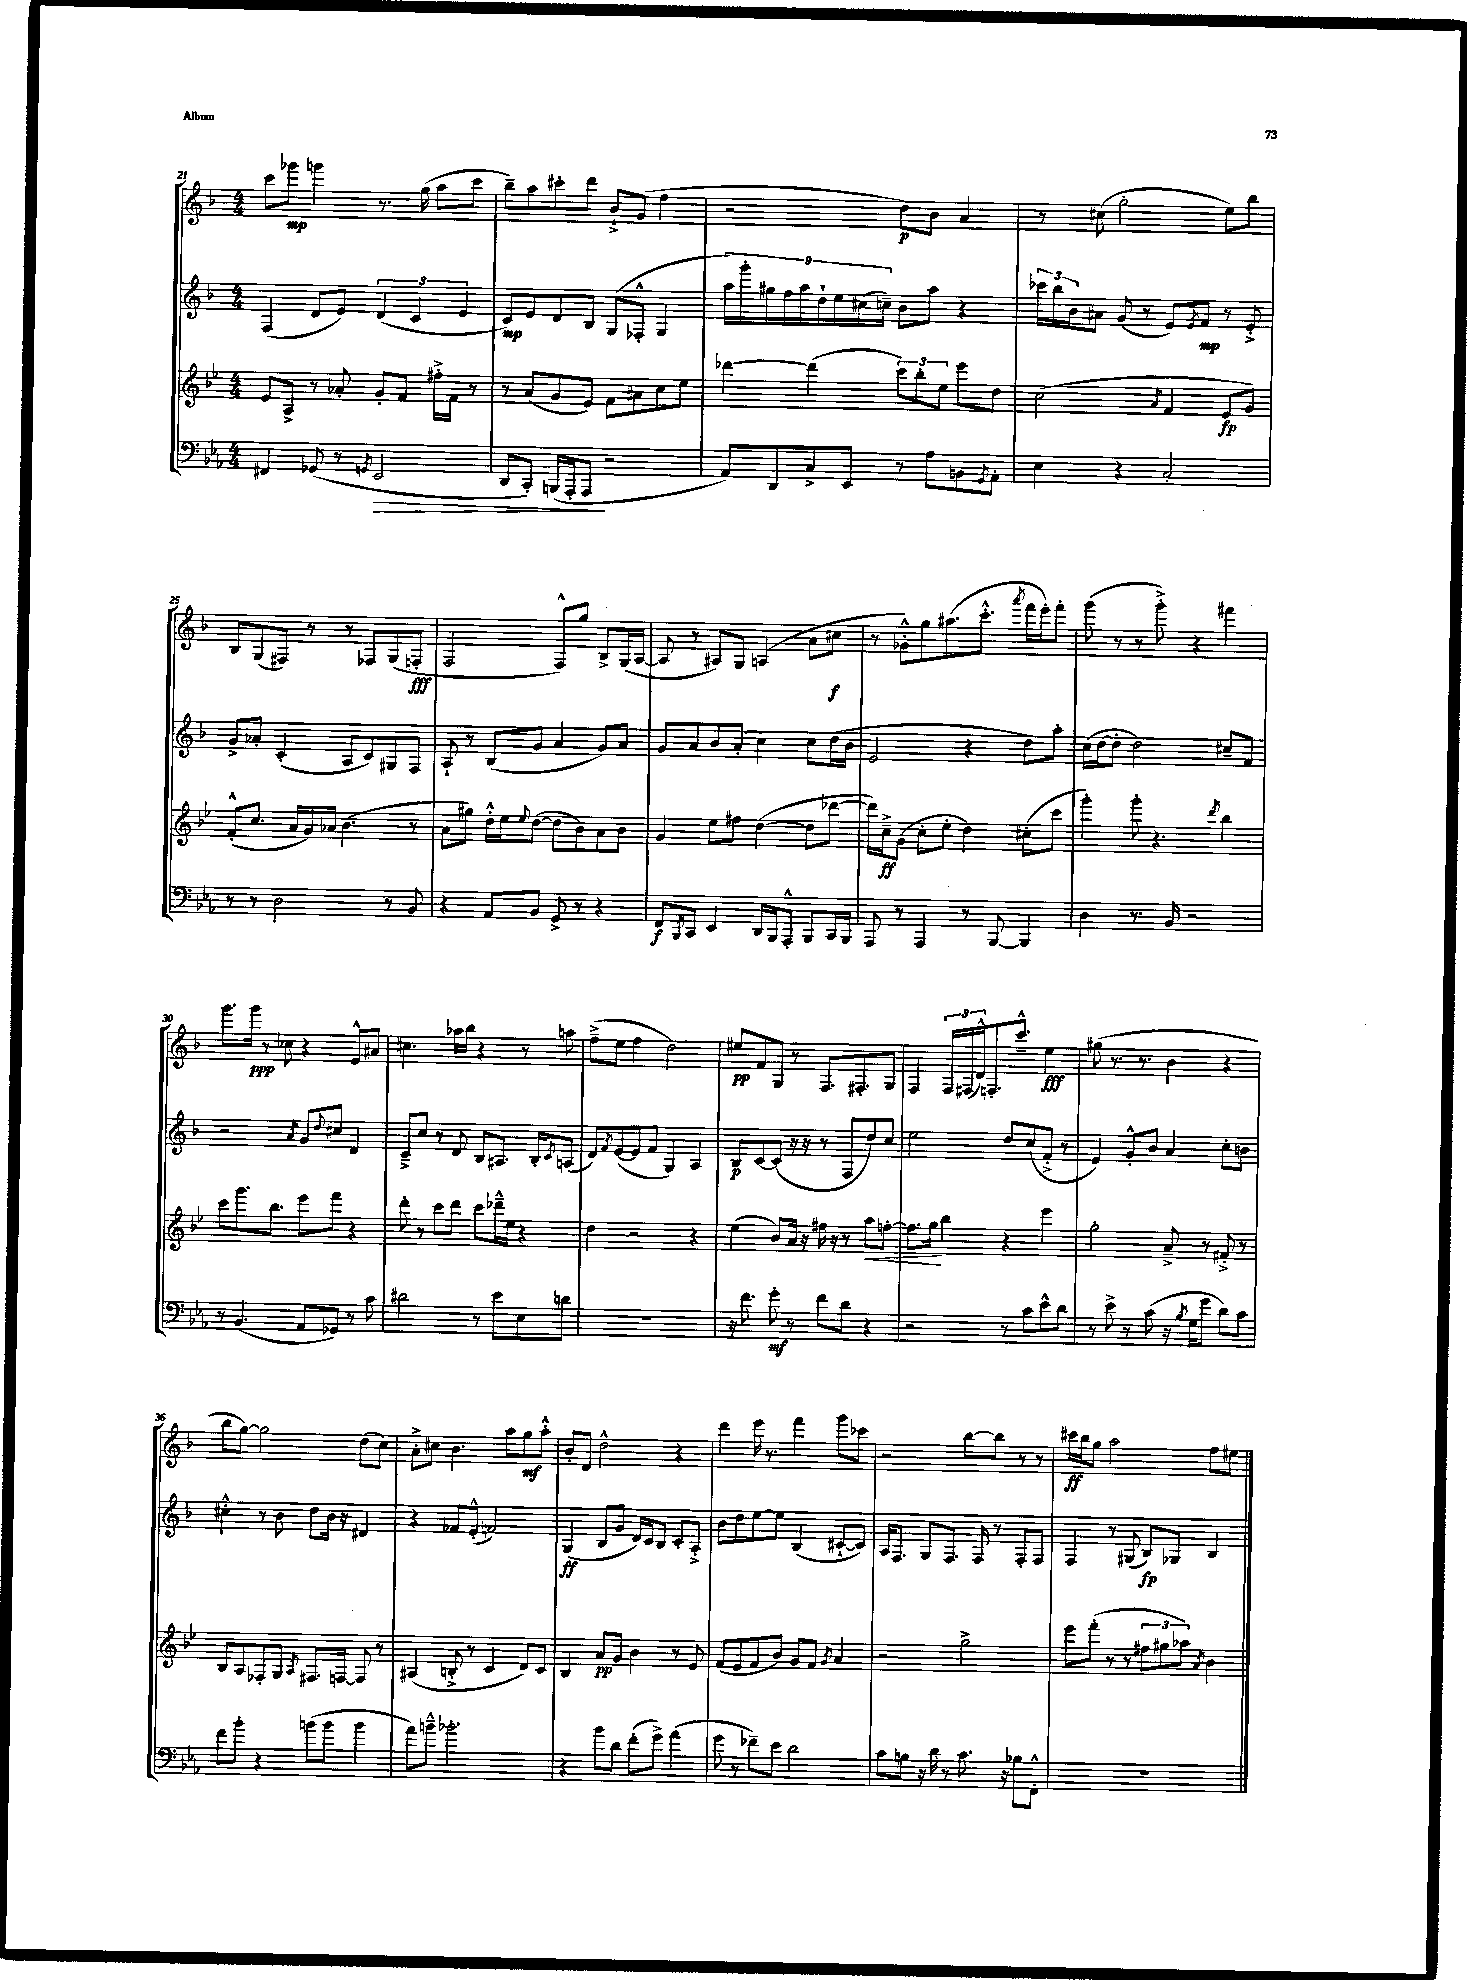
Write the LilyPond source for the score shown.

<<
\new StaffGroup <<
\new Staff = "s0" {
    \clef treble \key f \major \numericTimeSignature \time 4/4
    c'''8 ges'''8\mp g'''4 r8. g''16( a''8 c'''8 |
    bes''8--) a''8 cis'''8-. d'''8 bes'8-!-> g'8( f''4 |
    r2 d''8\p) bes'8 a'4 |
    r8 cis''8( g''2-. e''8) bes''8 |
    bes8 g8( fis8) r8 r8 fes8 g8( f8-.\fff |
    f2 f8-^) g''8 bes8-> g16( a16~ |
    a8 r8 ais8) g8 a4( a'8 cis''8\f |
    r8 ges'8-.-^) g''8 ais''8.( c'''8.-.-^ \acciaccatura { a'''8 } f'''16 e'''16-.) f'''8-. |
    g'''8( r8 r8 g'''8-.->) r4 fis'''4 |
    g'''8. g'''16\ppp r8 ces''8 r4 e'8-^ ais'8 |
    cis''4. aes''16 bes''16 r4 r8 a''8 |
    f''8--->( e''8 f''4 d''2) |
    eis''8\pp f'8 g8 r8 f8. fis8.-. g8 |
    f4 \tuplet 3/2 { f16 fis16( d'16-^) } f8.-. c'''8.---^ e''4\fff |
    gis''8( r8. r8. bes'4 r4 |
    bes''8 g''8~) g''2 d''8( c''8) |
    a'8-.-> cis''8 bes'4. a''8 g''8\mf a''8-.-^ |
    bes'8-. d'8 d''2-^ r4 |
    d'''4 e'''16 r8. f'''4 g'''8 ces'''8 |
    r2 bes''8~ bes''8 r8 r8 |
    cis'''16\ff bes''16 g''8 a''2 f''8 eis''8 \bar "|." |
}
\new Staff = "s1" {
    \clef treble \key f \major \numericTimeSignature \time 4/4
    f4( d'8 e'8) \tuplet 3/2 { d'4( c'4 e'4 } |
    c'8\mp) e'8 d'8 bes8 g8( fes8-.-^ g4 |
    \tuplet 9/8 { a''16) g'''16-. gis''16 f''16 a''16 d''16-! e''16 cis''16( c''16--) } bes'8 a''8 r4 |
    \tuplet 3/2 { ces'''16 bes''16 bes'16 } ais'8 g'8( r8 e'8) \acciaccatura { e'8 } f'8\mp r8 e'8-.-> |
    g'8-> aes'8-. c'4-.( a8 c'8) gis8 f8 |
    a8-! r8 bes8( g'8 a'4 g'8) a'8 |
    g'8 a'8 bes'8 a'8-.( c''4) c''8 d''16( bes'16 |
    e'2 r4 d''8) a''8-. |
    c''16( d''16~ d''8-. d''2) cis''8-- f'8 |
    r2 \acciaccatura { a'8 } g'8 \appoggiatura { d''8 } cis''8 d'4 |
    c'8---> c''8 r8 d'8 bes8 ais8. bes16-. \acciaccatura { c'8 } a8( |
    d'8) \acciaccatura { f'8 } e'8~( e'8 f'8 g4) a4 |
    bes8\p c'8~ c'8( r16 r16 r8 f8 d''8) c''8 |
    e''2 d''8 c''8( f'8-.-> r8 |
    e'4) g'8-.-^ bes'8 a'4 c''8-. b'8 |
    cis''4-.-^ r8 bes'8 d''8 bes'16 r16 dis'4 |
    r4 fes'8 e'8-.-^( f'2) |
    g4\ff( bes8 g'8 d'16) c'16 bes8 c'8-. a8-.-> |
    bes'8 d''8 e''8~ e''8 bes4( cis'8~-! cis'8) |
    a16 f8. g8 f8. f16 r8 f8-. f8 |
    f4 r8 gis8( bes8\fp) ges8 bes4 \bar "|." |
}
\new Staff = "s2" {
    \clef treble \key bes \major \numericTimeSignature \time 4/4
    ees'8 a8-> r8 aes'8-. g'8-. f'8 fis''16-.-> f'16 r8 |
    r8 a'8( g'8 ees'8) f'8 ais'8 c''8 ees''8 |
    des'''4~ des'''4( \tuplet 3/2 { c'''8) bes''8-. ees''8 } ees'''8 d''8 |
    c''2( \acciaccatura { a'8 } f'4 ees'8\fp g'8) |
    f'8-.-^( c''8. a'16 g'16) aes'16 bes'4.( r8 |
    a'8 gis''8) d''16-.-^ ees''16 \appoggiatura { ees''8 } d''8~( d''8 bes'8) a'8 bes'8 |
    g'4 ees''8 fis''8 d''4~( d''8 des'''8~ |
    des'''16) c''16--->\ff g'8( c''8-. ees''8-. d''4) cis''8-.( c'''8 |
    g'''4-.) g'''8-. r4. \acciaccatura { d'''8 } bes''4 |
    c'''8 g'''8. bes''8. ees'''8 f'''8 r4 |
    d'''8-. r8 c'''8 d'''8 c'''8 des'''16---^ ees''16 r4 |
    d''4 r2 r4 |
    ees''4( bes'8) a'16 r16 fis''16 r16 r8 a''8\< f''8~-. |
    f''8. g''16\! bes''4 r4 ees'''4 |
    g''2-. a'8---> r8 fis'8-.-> r8 |
    bes8 a8 fes8-. g8 \acciaccatura { a8 } fis8. f16~ f8 r8 |
    ais4( b8-.-> r8 c'4 d'8) c'8 |
    bes4 a'8\pp g'8 bes'4 r8 ees'8 |
    f'8( ees'8 f'8 bes'8) g'8 f'8 \acciaccatura { g'8 } a'4 |
    r2 g''2-> |
    ees'''8 f'''8-.( r8 r8 \tuplet 3/2 { fis''8 gis''8 aes''8) } \acciaccatura { a'8 } bes'4 \bar "|." |
}
\new Staff = "s3" {
    \clef bass \key ees \major \numericTimeSignature \time 4/4
    fis,4 ges,8( r8 \acciaccatura { g,8 } ees,2\> |
    d,8 c,8-.) b,,16( aes,,16-. aes,,8\! r2 |
    aes,8) d,8 c8-> ees,8 r8 aes8 b,8 \acciaccatura { g,8 } aes,8-. |
    ees4 r4 c2-. |
    r8 r8 d2 r8 bes,8 |
    r4 aes,8 bes,8 g,8-> r8 r4 |
    f,8\f \acciaccatura { bes,,8 } c,8 ees,4 d,16 bes,,16 aes,,8-.-^ bes,,8 c,16 bes,,16 |
    aes,,8 r8 aes,,4 r8 bes,,8~ bes,,4 |
    d4 r8. bes,16 r2 |
    r8 bes,4.( aes,8 ges,8) r8 c'8 |
    dis'2 r8 ees'8 ees8 d'8 |
    R1 |
    r16 f'8. g'8-.\mf r8 f'8 d'8 r4 |
    r2 r8 c'8 ees'8-^ d'8 |
    r8 ees'8-> r8 c'8( r16 \acciaccatura { bes8 } g16 g'8 d'8) c'8 |
    f'8 bes'8-. r4 b'8( b'8 b'4 |
    aes'8) b'8---^ bes'2.-. |
    r4 bes'8 d'8 f'8-.( g'8->) aes'4( |
    g'8 r8 fes'8--) ees'8 d'2 |
    c'8 b8 r16 d'16 r8 c'8. r16 bes8 f,8-.-^ |
    R1 \bar "|." |
}
>>
>>
\layout { \context { \Score currentBarNumber = #21 } }
